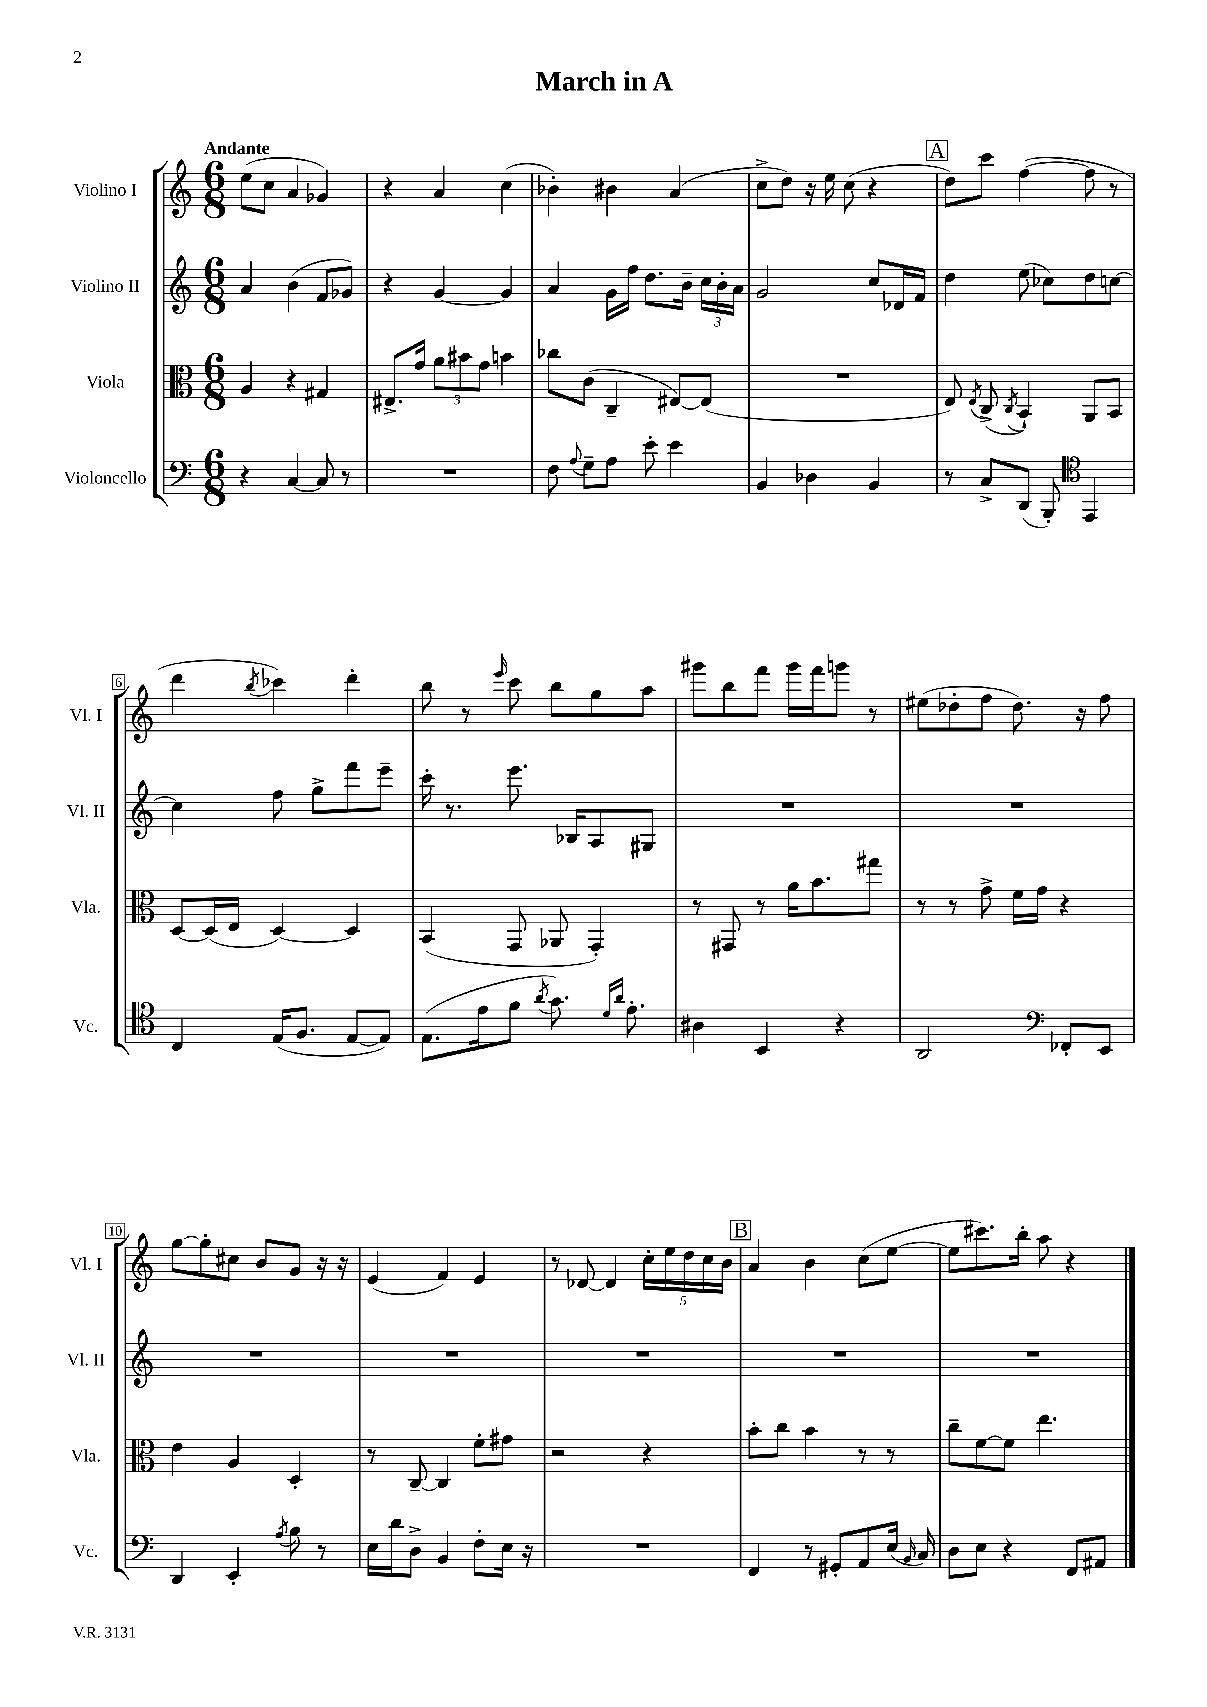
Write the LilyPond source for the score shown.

\header { title = "March in A" }
<<
\new StaffGroup <<
\new Staff = "s0" \with { instrumentName = "Violino I" shortInstrumentName = "Vl. I" } {
    \clef treble \key c \major \numericTimeSignature \time 6/8 \tempo "Andante"
    \autoBeamOff e''8[( c''8] a'4 ges'4) |
    r4 a'4 c''4( |
    bes'4-.) bis'4 a'4( |
    c''8[-> d''8]) r16 e''16 c''8( r4 |
    \mark \markup { \box "A" } d''8[) c'''8] f''4~( f''8 r8 |
    d'''4 \acciaccatura { b''8 } ces'''4) d'''4-. |
    b''8 r8 \grace { e'''16 } c'''8 b''8[ g''8 a''8] |
    gis'''8[ b''8 f'''8] gis'''16[ f'''16 g'''8] r8 |
    eis''8[( des''8-. f''8] des''8.) r16 f''8 |
    g''8[~ g''8-. cis''8] b'8[ g'8] r16 r16 |
    e'4( f'4) e'4 |
    r8 des'8~ des'4 \tuplet 5/4 { c''16[-. e''16 d''16 c''16 b'16] } |
    \mark \markup { \box "B" } a'4 b'4 c''8[( e''8]~ |
    e''8[ cis'''8.) b''16]-. a''8 r4 \bar "|." |
}
\new Staff = "s1" \with { instrumentName = "Violino II" shortInstrumentName = "Vl. II" } {
    \clef treble \key c \major \numericTimeSignature \time 6/8
    \autoBeamOff a'4 b'4( f'8[ ges'8]) |
    r4 g'4~ g'4 |
    a'4 g'16[ f''16] d''8.[ b'16]-- \tuplet 3/2 { c''16[ b'16-. a'16] } |
    g'2 c''8[ des'16 f'16] |
    \mark \markup { \box "A" } d''4 e''8( ces''8[) d''8 c''8]~ |
    c''4 f''8 g''8[-> f'''8 e'''8]-- |
    c'''16-. r8. e'''8. bes16[ a8 gis8] |
    R2. |
    R2. |
    R2. |
    R2. |
    R2. |
    \mark \markup { \box "B" } R2. |
    R2. \bar "|." |
}
\new Staff = "s2" \with { instrumentName = "Viola" shortInstrumentName = "Vla." } {
    \clef alto \key c \major \numericTimeSignature \time 6/8
    \autoBeamOff a4 r4 gis4 |
    eis8.[-> g'16] \tuplet 3/2 { a'8[ bis'8 g'8] } b'4 |
    ces''8[ c'8]( c4-- eis8[~) eis8]( |
    R2. |
    \mark \markup { \box "A" } e8) \acciaccatura { e8 } c8->( \acciaccatura { c8 } b,4-!) a,8[ b,8] |
    d8[~ d16( e16] d4~) d4 |
    b,4( g,8 aes,8 g,4-.) |
    r8 gis,8 r8 a'16[ b'8. gis''8] |
    r8 r8 g'8-> f'16[ g'16] r4 |
    e'4 a4 d4-. |
    r8 c8~-- c4 f'8[-. gis'8] |
    r2 r4 |
    \mark \markup { \box "B" } b'8[-. c''8] b'4 r8 r8 |
    c''8[-- f'8~ f'8] e''4. \bar "|." |
}
\new Staff = "s3" \with { instrumentName = "Violoncello" shortInstrumentName = "Vc." } {
    \clef bass \key c \major \numericTimeSignature \time 6/8
    \autoBeamOff r4 c4~ c8 r8 |
    R2. |
    f8 \appoggiatura { a8 } g8[-- a8] e'8-. e'4 |
    b,4 des4 b,4 |
    \mark \markup { \box "A" } r8 c8[-> d,8]( b,,8-.) \clef tenor e,4 |
    c4 e16[( f8.] e8[~ e8]) |
    e8.[( e'16 f'8] \acciaccatura { a'8 } g'8.) \grace { d'16[ a'16] } e'8.-. |
    ais4 b,4 r4 |
    a,2 \clef bass fes,8[-. e,8] |
    d,4 e,4-. \acciaccatura { a8 } b8 r8 |
    e16[ d'16 d8]-> b,4 f8[-. e16] r16 |
    R2. |
    \mark \markup { \box "B" } f,4 r8 gis,8[-. a,8 e16]( \grace { b,16 } c16) |
    d8[ e8] r4 f,8[ ais,8] \bar "|." |
}
>>
>>
\layout { \context { \Score \override BarNumber.stencil = #(make-stencil-boxer 0.1 0.3 ly:text-interface::print) } }
